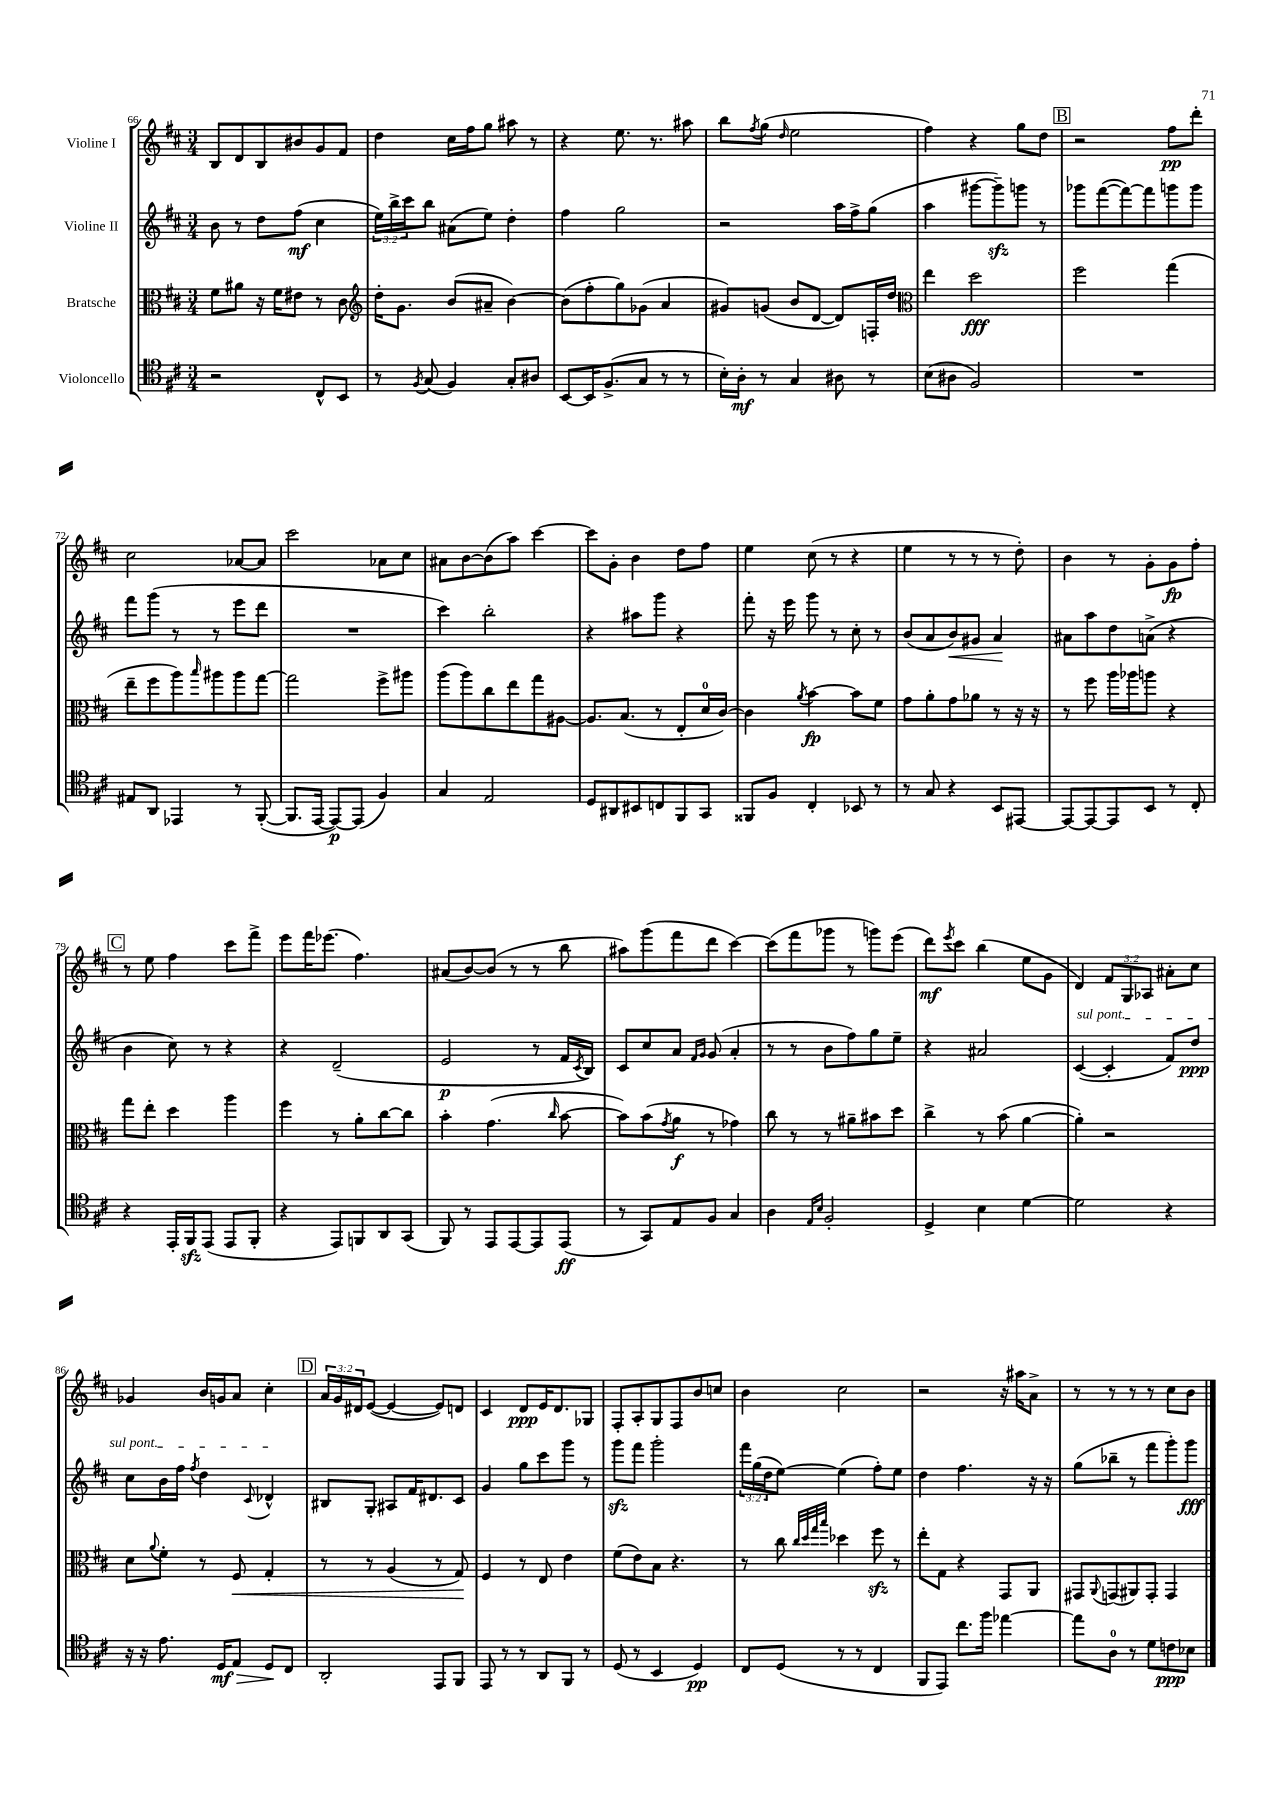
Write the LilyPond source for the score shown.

<<
\new StaffGroup <<
\new Staff = "s0" \with { instrumentName = "Violine I" } {
    \clef treble \key d \major \numericTimeSignature \time 3/4 \override Staff.TupletNumber.text = #tuplet-number::calc-fraction-text
    b8 d'8 b8 bis'8 g'8 fis'8 |
    d''4 cis''16 fis''16 g''8 ais''8 r8 |
    r4 e''8. r8. ais''8 |
    b''8 \acciaccatura { fis''8 } g''8( \grace { d''16 } e''2 |
    fis''4) r4 g''8 d''8 |
    \mark \markup { \box "B" } r2 fis''8\pp d'''8-. |
    cis''2 aes'8~ aes'8 |
    cis'''2 aes'8 cis''8 |
    ais'8 b'8~ b'8( a''8) cis'''4~ |
    cis'''8 g'8-. b'4 d''8 fis''8 |
    e''4 cis''8( r8 r4 |
    e''4 r8 r8 r8 d''8-.) |
    b'4 r8 g'8-. g'8\fp fis''8-. |
    \mark \markup { \box "C" } r8 e''8 fis''4 cis'''8 fis'''8-> |
    e'''8 fis'''16 ees'''8.( fis''4.) |
    ais'8( b'8~) b'8( r8 r8 b''8 |
    ais''8) g'''8( fis'''8 d'''8 cis'''4~) |
    cis'''8( fis'''8 ges'''8 r8 g'''8) e'''8( |
    d'''8\mf) \acciaccatura { e'''8 } cis'''8 b''4( e''8 g'8 |
    d'4) \tuplet 3/2 { fis'8 g8 aes8 } ais'8-. cis''8 |
    ges'4 b'16 g'16 a'8 cis''4-. |
    \mark \markup { \box "D" } \tuplet 3/2 { a'16 g'16 dis'16 } e'8~( e'4~ e'8) d'8 |
    cis'4 d'8\ppp e'16 d'8. ges8 |
    fis8-. a8-. g8 fis8 b'8 c''8 |
    b'4 cis''2 |
    r2 r16 ais''16 a'8-> |
    r8 r8 r8 r8 cis''8 b'8 \bar "|." |
}
\new Staff = "s1" \with { instrumentName = "Violine II" } {
    \clef treble \key d \major \numericTimeSignature \time 3/4 \override Staff.TupletNumber.text = #tuplet-number::calc-fraction-text
    b'8 r8 d''8 fis''8\mf( cis''4 |
    \tuplet 3/2 { e''16) b''16-> cis'''16 } b''8 ais'8( e''8) d''4-. |
    fis''4 g''2 |
    r2 a''16 fis''16-> g''8( |
    a''4 gis'''8~ gis'''8--\sfz) g'''8 r8 |
    \mark \markup { \box "B" } ges'''8 fis'''8~( fis'''8~) fis'''8 g'''8 g'''8 |
    fis'''8 g'''8( r8 r8 e'''8 d'''8 |
    R2. |
    cis'''4) b''2-. |
    r4 ais''8 g'''8 r4 |
    fis'''8-. r16 e'''16 g'''8 r8 cis''8-. r8 |
    b'8( a'8 b'8\<) gis'8 a'4\! |
    ais'8 a''8 d''8 a'8->( r4 |
    \mark \markup { \box "C" } b'4 cis''8) r8 r4 |
    r4 d'2--( |
    e'2\p r8 fis'16 \acciaccatura { cis'8 } b16) |
    cis'8 cis''8 a'8 \grace { fis'16 g'16 } g'8( a'4-. |
    r8 r8 b'8 fis''8) g''8 e''8-- |
    r4 ais'2 |
    \once \override TextSpanner.bound-details.left.text = \markup { \italic "sul pont." } cis'4~\startTextSpan( cis'4-. fis'8) d''8\ppp |
    cis''8 b'16 fis''16 \acciaccatura { fis''8 } d''4 \appoggiatura { cis'8 } des'4-^\stopTextSpan |
    \mark \markup { \box "D" } bis8 g8-. ais8 fis'16 dis'8. cis'8 |
    g'4 g''8 cis'''8 g'''8 r8 |
    g'''8\sfz fis'''8 g'''2-. |
    \tuplet 3/2 { fis'''16 g''16( d''16 } e''8~) e''4( fis''8-.) e''8 |
    d''4 fis''4. r16 r16 |
    g''8( bes''8-- r8 fis'''8 g'''8-.) g'''8\fff \bar "|." |
}
\new Staff = "s2" \with { instrumentName = "Bratsche" } {
    \clef alto \key d \major \numericTimeSignature \time 3/4
    fis'8 ais'8 r16 fis'16 eis'8 r8 cis'8 |
    \clef treble d''16-. g'8. b'8( ais'8-- b'4~) |
    b'8( fis''8-. g''8) ges'8( a'4 |
    gis'8) g'8( b'8 d'8~ d'8) f16-. d''16 |
    \clef alto e''4 d''2\fff |
    \mark \markup { \box "B" } fis''2 g''4( |
    e''8-- fis''8 a''8) \grace { b''16 } ais''8 ais''8 g''8~ |
    g''2 fis''8-> ais''8 |
    a''8( a''8) cis''8 e''8 g''8 ais8~ |
    ais8. b8.( r8 e8-. d'16-0 cis'16~) |
    cis'4 \acciaccatura { a'8 } b'4~\fp b'8 fis'8 |
    g'8 a'8-. g'8 aes'8 r8 r16 r16 |
    r8 fis''8 a''16 aes''16 a''8 r4 |
    \mark \markup { \box "C" } g''8 e''8-. d''4 a''4 |
    fis''4 r8 a'8-. cis''8~ cis''8 |
    b'4-. g'4.( \grace { cis''16 } b'8~ |
    b'8) b'8( \acciaccatura { g'8 } a'8\f r8 ges'4) |
    cis''8 r8 r8 ais'8-- bis'8 d''8 |
    cis''4-> r8 b'8( a'4~ |
    a'4-.) r2 |
    d'8 \appoggiatura { a'8 } fis'8-. r8 fis8\< g4-. |
    \mark \markup { \box "D" } r8 r8 a4( r8 g8\!) |
    fis4 r8 e8 e'4 |
    fis'8( e'8) b8 r4. |
    r8 cis''8 \grace { cis''32 d''32 g''32 b''32 } des''4 fis''8\sfz r8 |
    e''8-. g8 r4 g,8 a,8 |
    gis,8 \appoggiatura { a,8 } g,8( ais,8) g,8-. g,4 \bar "|." |
}
\new Staff = "s3" \with { instrumentName = "Violoncello" } {
    \clef tenor \key d \major \numericTimeSignature \time 3/4
    r2 cis8-^ b,8 |
    r8 \acciaccatura { fis8 } g8( fis4) g8-. ais8 |
    b,8~ b,16 fis8.->( g8 r8 r8 |
    b16-.) a16-.\mf r8 g4 ais8 r8 |
    b8( ais8 fis2) |
    \mark \markup { \box "B" } R2. |
    eis8 a,8 ees,4 r8 fis,8~-.( |
    fis,8. e,16~ e,8~\p) e,8( fis4) |
    g4 e2 |
    d8 ais,8 bis,8 c8 fis,8 g,8 |
    fisis,8 fis8 cis4-. bes,8 r8 |
    r8 g8 r4 b,8 eis,8~ |
    eis,8~ eis,8~ eis,8 b,8 r8 cis8-. |
    \mark \markup { \box "C" } r4 e,16-. fis,16\sfz e,8( e,8 fis,8-. |
    r4 e,8) f,8 a,8 g,8( |
    fis,8) r8 e,8 e,8~ e,8 e,8\ff( |
    r8 g,8) e8 fis8 g4 |
    a4 \grace { e16 b16 } fis2-. |
    d4-> b4 d'4~ |
    d'2 r4 |
    r16 r16 e'8. d16\mf\> e8 d8\! cis8 |
    \mark \markup { \box "D" } a,2-. e,8 fis,8 |
    e,8 r8 r8 a,8 fis,8 r8 |
    d8( r8 b,4 d4\pp) |
    cis8 d8( r8 r8 cis4 |
    fis,8 e,8) cis''8. fis''16 ees''4~ |
    ees''8 a8-0 r8 d'8 c'8\ppp bes8 \bar "|." |
}
>>
>>
\layout { \context { \Score currentBarNumber = #66 } }
